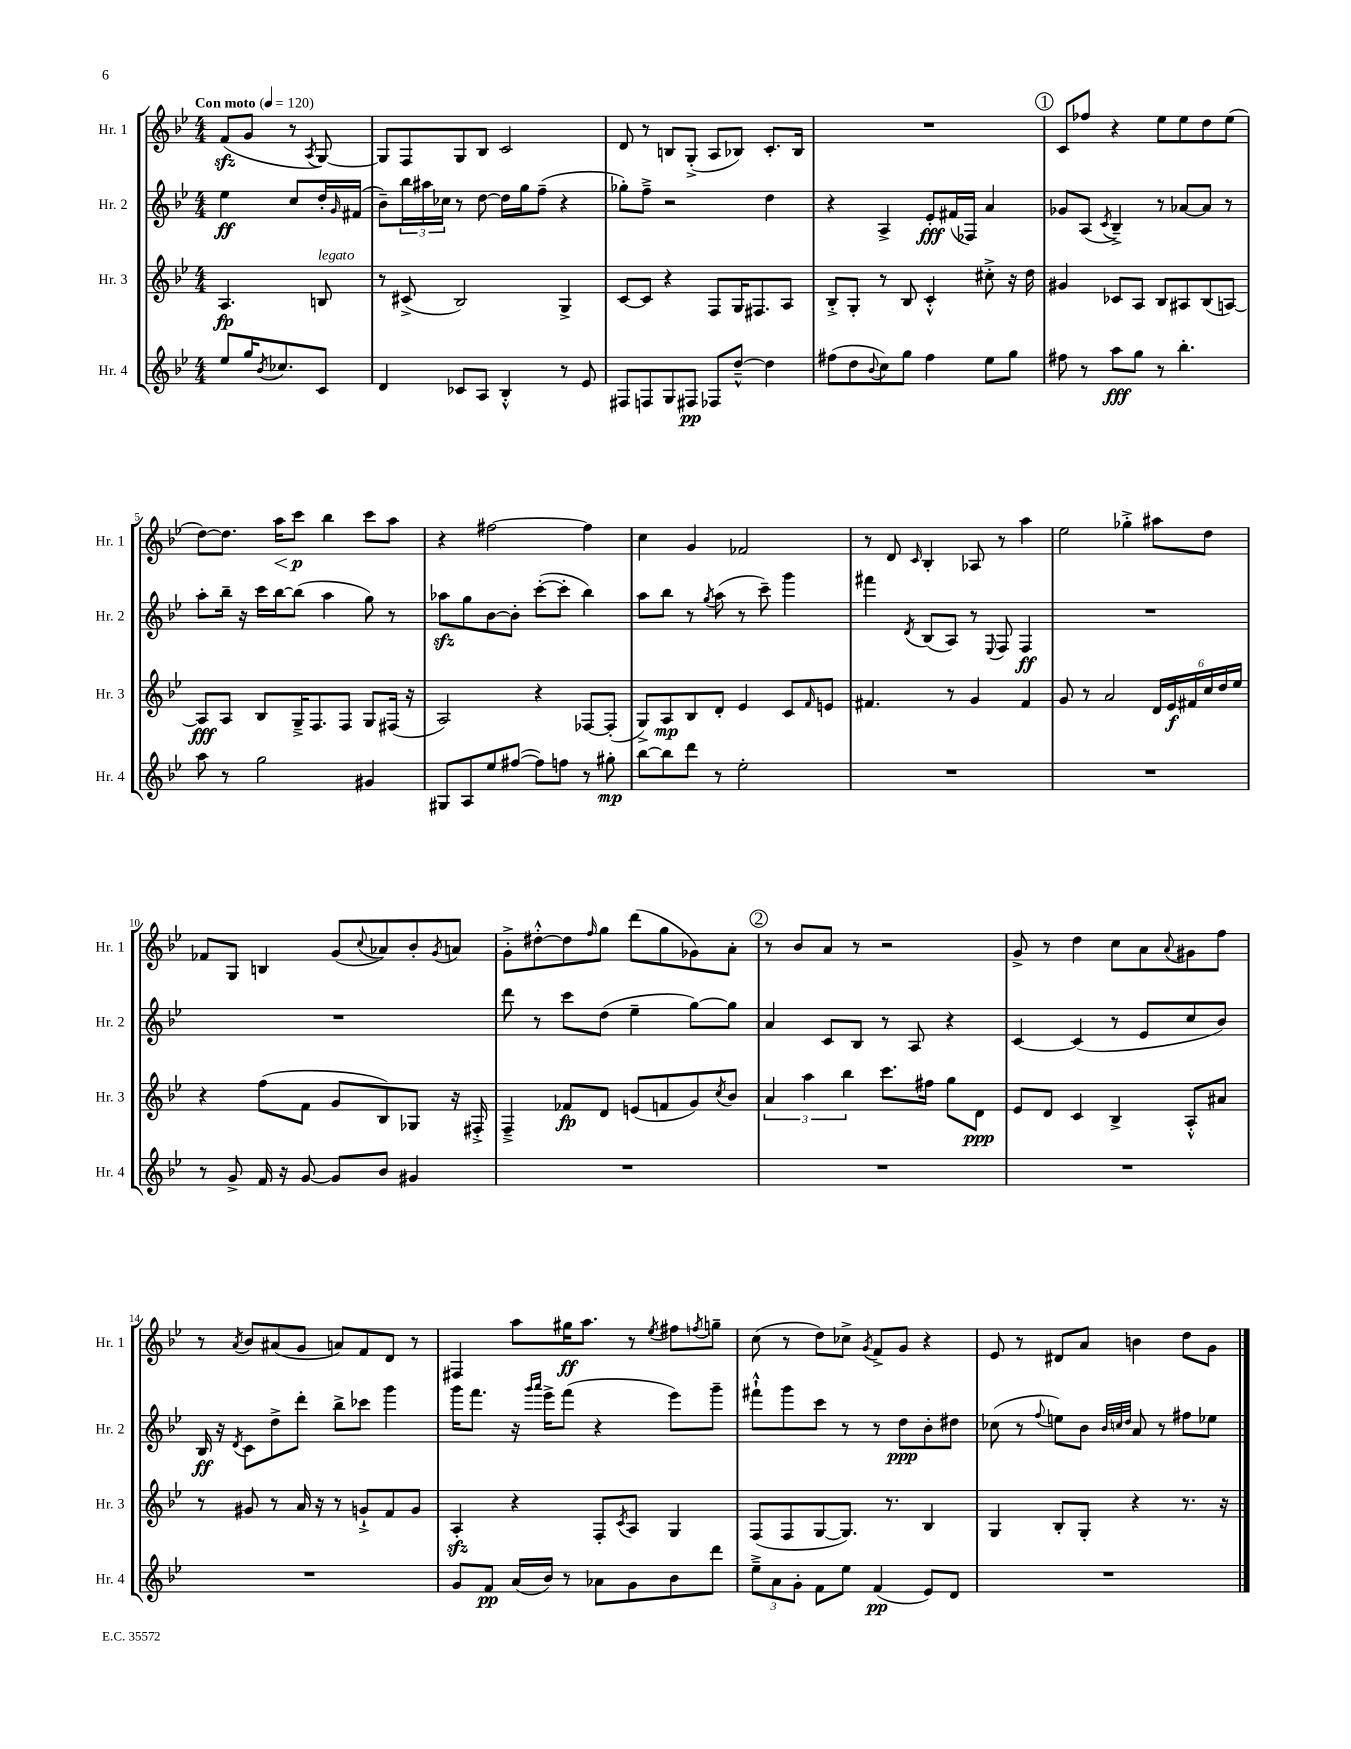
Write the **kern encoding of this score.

**kern	**kern	**kern	**kern
*staff4	*staff3	*staff2	*staff1
*clefG2	*clefG2	*clefG2	*clefG2
*k[b-e-]	*k[b-e-]	*k[b-e-]	*k[b-e-]
*M4/4	*M4/4	*M4/4	*M4/4
*MM120	*MM120	*MM120	*MM120
8ee-	4.A	4ee-	(8f
16gg	.	.	8g
8qb-	.	.	.
8.cc-	.	.	.
.	.	8cc	8r
.	.	.	8qA
8c	8B	16dd'	[8G)
.	.	16qqg	.
.	.	(16f#	.
=	=	=	=
4d	8r	8b-~)	8G]
.	(8c#^	24bb-	8F
.	.	24aa#	.
.	.	24cc-	.
8c-	2B-)	8r	8G
8A	.	[8dd	8B-
4B-'^^	.	16dd]	2c
.	.	16gg	.
.	.	(8ff~	.
8r	4G^	4r	.
8e-	.	.	.
=	=	=	=
8F#	[8c	8gg-')	8d
8F	8c]	8ff~^	8r
8G	4r	2r	8B
8F#	.	.	(8G'^
8F-	8F	.	8A
[8dd~^^	16G	.	8B-)
.	8.F#	.	.
4dd]	.	4dd	8.c'
.	8A	.	.
.	.	.	16B-
=	=	=	=
(8ff#	8B-'^	4r	1r
8dd	8G'	.	.
8qqb-	.	.	.
8cc)	8r	4A^	.
8gg	8B-	.	.
4ff#	4c'^^	8e-'	.
.	.	(16f#	.
.	.	16F-)	.
8ee-	8cc#'^	4a	.
8gg	16r	.	.
.	16dd	.	.
=	=	=	=
8ff#	4g#	8g-	8c
8r	.	(8A	8ff-
.	.	8qc	.
8aa	8c-	4B-~^)	4r
8gg	8A	.	.
8r	8B-	8r	8ee-
4.bb-'	8A#	[8a-	8ee-
.	(8B-	8a-]	8dd
.	[8A)	8r	(8ee-
=	=	=	=
8aa	8A]	8aa'	[8dd)
8r	8A	16bb-~	8.dd]
.	.	16r	.
2gg	8B-	16ccc	.
.	.	[16bb-	16aa
.	16G~^	(8bb-]	8ccc
.	8.F	.	.
.	.	4aa	4bb-
.	8F	.	.
4g#	8G	8gg)	8ccc
.	(16F#	8r	8aa
.	16r	.	.
=	=	=	=
8G#	2A)	8aa-	4r
8A	.	8gg	.
8ee-	.	[8b-	[2ff#
([8ff#	.	8b-']	.
8ff#])	4r	([8ccc'	.
8ff	.	8ccc']	.
8r	[8F-	4bb-)	4ff#]
8gg#'	(8F-']	.	.
=	=	=	=
[8bb-	8G^)	8aa	4cc
8bb-]	8A	8bb-	.
8ddd	8B-	8r	4g
.	.	8qgg	.
8r	8d'	(8aa	.
2ee-'	4e-	8r	2f-
.	.	8ccc~)	.
.	8c	4ggg	.
.	16qqf	.	.
.	8e	.	.
=	=	=	=
1r	4.f#	4fff#	8r
.	.	.	8d
.	.	8qd	16qqc
.	.	(8B-	4B-'
.	8r	8A)	.
.	4g	8r	8A-
.	.	8qqE-	.
.	.	8F	8r
.	4f#	4F	4aa
=	=	=	=
1r	8g	1r	2ee-
.	8r	.	.
.	2a	.	.
.	.	.	4gg-'^
.	24d	.	8aa#
.	24e-	.	.
.	24f#	.	.
.	24cc	.	8dd
.	24dd	.	.
.	24ee-	.	.
=	=	=	=
8r	4r	1r	8f-
8g^	.	.	8G
16f	(8ff	.	4B
16r	.	.	.
[8g	8f	.	.
8g]	8g	.	(8g
.	.	.	8qqcc
8b-	8B-)	.	8a-)
4g#	8G-	.	8b-'
.	.	.	8qg
.	16r	.	8a
.	16F#'^	.	.
=	=	=	=
1r	4F~^	8ddd	8g'^
.	.	8r	[8dd#'^^
.	8f-	8ccc	8dd#]
.	.	.	16qqff
.	8d	(8dd	8gg
.	(8e	4ee-~	(8ddd
.	8f	.	8gg
.	8g)	[8gg)	8g-)
.	8qcc	.	.
.	8b-	8gg]	8a'
=	=	=	=
1r	6a	4a	8r
.	.	.	8b-
.	6aa	.	.
.	.	8c	8a
.	6bb-	.	.
.	.	8B-	8r
.	8.ccc	8r	2r
.	.	8A	.
.	16ff#	.	.
.	8gg	4r	.
.	8d	.	.
=	=	=	=
1r	8e-	[4c	8g^
.	8d	.	8r
.	4c	(4c]	4dd
.	4B-^	8r	8cc
.	.	8e-	8a
.	.	.	8qqa
.	8A'^^	8cc	8g#
.	8a#	8b-)	8ff
=	=	=	=
1r	8r	16B-	8r
.	.	16r	.
.	.	8qd	8qa
.	8g#	8c	8b-
.	8r	8dd^	(8a#
.	16a	8ddd'	8g
.	16r	.	.
.	8r	8bb-^	8a)
.	8g`^	8ccc-	8f
.	8f	4ggg	8d
.	8g	.	8r
=	=	=	=
8g	4A'	16ggg	4F#
.	.	8.fff	.
8f	.	.	.
(16a	4r	16r	8aa
.	.	16qqggg	.
.	.	16qqaaa	.
16b-)	.	16eee-^	.
8r	.	(8fff	16gg#
.	.	.	8.aa
8a-	8F'	4r	.
.	8qc	.	.
8g	8A	.	8r
.	.	.	8qee-
8b-	4G	8eee-)	8ff#
.	.	.	8qff
8ddd	.	8ggg~	8gg~
=	=	=	=
12ee-~^	(8F	8fff#`^^	(8cc
12a	.	.	.
.	8F	8ggg	8r
12g'	.	.	.
8f	[8G	8ccc	8dd)
8ee-	8.G])	8r	8cc-^
.	.	.	8qg
(4f	.	8r	8f^
.	8.r	.	.
.	.	8dd	8g
8e-)	4B-	8b-'	4r
8d	.	8dd#	.
=	=	=	=
1r	4G	(8cc-	8e-
.	.	8r	8r
.	.	8qqff	.
.	8B-'	8ee)	8d#
.	8G'	8b-	8a
.	.	32qqb-	.
.	.	32qqcc	.
.	.	32qqdd	.
.	4r	8a	4b
.	.	8r	.
.	8.r	8ff#	8dd
.	.	8ee-	8g
.	16r	.	.
==	==	==	==
*-	*-	*-	*-
